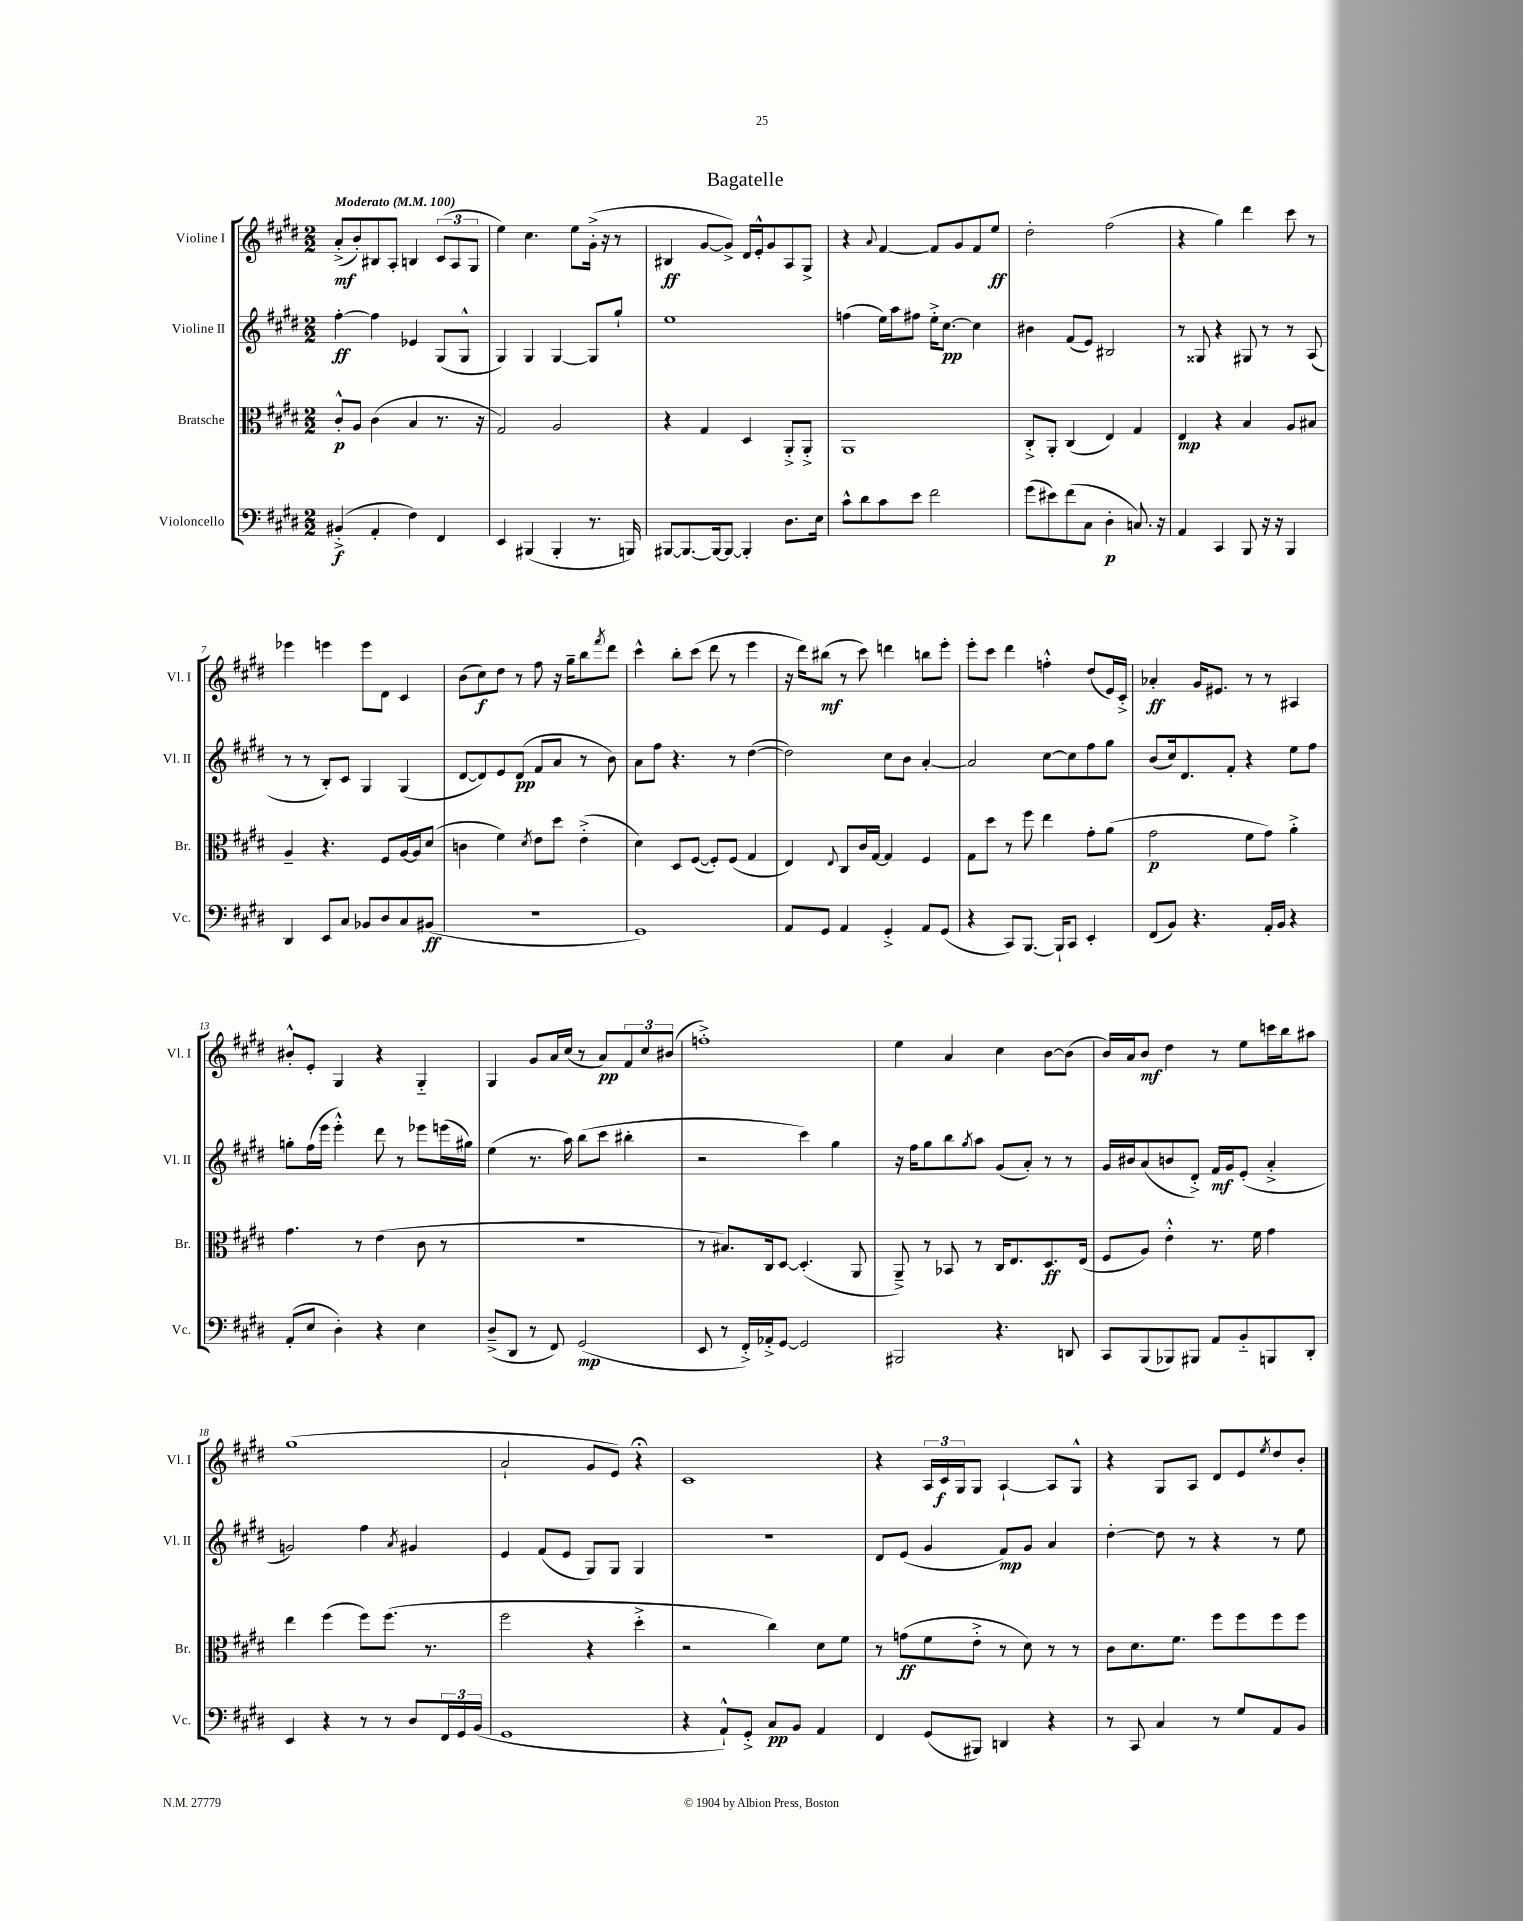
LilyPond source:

\header { title = "Bagatelle" }
<<
\new StaffGroup <<
\new Staff = "s0" \with { instrumentName = "Violine I" shortInstrumentName = "Vl. I" } {
    \clef treble \key e \major \numericTimeSignature \time 2/2 \tempo "Moderato" 4 = 100
    a'8-.->\mf( b'8-.) bis8 a8-. b4 \tuplet 3/2 { cis'8( a8 gis8 } |
    e''4) cis''4. e''8 gis'16-.->( r16 r8 |
    bis4\ff gis'8~ gis'8->) dis'16 e'16-.-^ gis'8 a8 gis8-> |
    r4 \appoggiatura { a'8 } fis'4~ fis'8 gis'8 fis'8 e''8\ff |
    dis''2-. fis''2( |
    r4 gis''4) dis'''4 cis'''8 r8 |
    ees'''4 e'''4 e'''8 dis'8 cis'4 |
    b'8( cis''8\f) dis''8 r8 fis''8 r16 gis''16-- b''8 \acciaccatura { fis'''8 } dis'''8 |
    cis'''4-^ b''8-. cis'''8( dis'''8 r8 e'''4 |
    r16 dis'''16) bis''8\mf( r8 cis'''8) d'''4 b''8 e'''8-. |
    e'''8-. cis'''8 dis'''4 f''4-.-^ dis''8( e'16) cis'16-.-> |
    aes'4-.\ff gis'16 eis'8. r8 r8 ais4 |
    bis'8-.-^ e'8-. gis4 r4 gis4-_ |
    gis4 gis'8 a'16 cis''16( r8 a'8\pp) \tuplet 3/2 { fis'8 cis''8 bis'8( } |
    f''1-.->) |
    e''4 a'4 cis''4 b'8~ b'8( |
    b'16) a'16 b'8\mf dis''4 r8 e''8 c'''16 b''16 ais''8 |
    gis''1( |
    a'2-! gis'8 e'8) r4\fermata |
    cis'1 |
    r4 \tuplet 3/2 { a16 cis'16\f gis16 } gis8 a4~-! a8 gis8-^ |
    r4 gis8 a8 dis'8 e'8 \acciaccatura { e''8 } dis''8 b'8-. \bar "|." |
}
\new Staff = "s1" \with { instrumentName = "Violine II" shortInstrumentName = "Vl. II" } {
    \clef treble \key e \major \numericTimeSignature \time 2/2
    fis''4~-.\ff fis''4 ees'4 gis8( gis8-^ |
    gis4) gis4 gis4~ gis8 gis''8-! |
    e''1 |
    f''4( e''16) a''16 fis''8 e''16-.-> cis''8.~\pp cis''4 |
    bis'4 fis'8( e'8) bis2 |
    r8 gisis8 r4 gis8 r8 r8 a8( |
    r8 r8 b8-.) cis'8 gis4 gis4( |
    dis'8~ dis'8) e'8 dis'8\pp( fis'8 a'8 r8 b'8) |
    a'8 fis''8 r4. r8 dis''4~( |
    dis''2) cis''8 b'8 a'4~-. |
    a'2 cis''8~ cis''8 fis''8 gis''8 |
    b'8( cis''16) dis'8. fis'8-. r4 e''8 fis''8 |
    g''8-. fis''16( e'''16 e'''4-.-^) dis'''8 r8 ees'''8 e'''16( gis''16) |
    e''4( r8. a''16) b''8( cis'''8 bis''4-. |
    r2 cis'''4) gis''4 |
    r16 fis''16 gis''8 b''8 \acciaccatura { gis''8 } a''8 gis'8( a'8-.) r8 r8 |
    gis'16 bis'16 a'8( b'8 dis'8-.->) fis'16\mf gis'16 e'8-.( a'4-.-> |
    g'2) fis''4 \acciaccatura { a'8 } gis'4 |
    e'4 fis'8( e'8 gis8) gis8 gis4 |
    R1 |
    dis'8 e'8( gis'4 fis'8\mp) gis'8 a'4 |
    dis''4~-. dis''8 r8 r4 r8 e''8 \bar "|." |
}
\new Staff = "s2" \with { instrumentName = "Bratsche" shortInstrumentName = "Br." } {
    \clef alto \key e \major \numericTimeSignature \time 2/2
    cis'8-.-^\p a8 cis'4( b4 r8. r16 |
    gis2) a2 |
    r4 gis4 dis4 a,8-.-> a,8-.-> |
    a,1 |
    cis8-.-> a,8-. cis4( e4) gis4 |
    e4\mp r4 b4 a8 bis8 |
    a4-- r4. fis8 a16~ a16 dis'8( |
    c'4 fis'4) \acciaccatura { dis'8 } e'8 dis''8 e'4-.->( |
    dis'4) dis8 fis8~( fis8-.) fis8( gis4 |
    e4) \appoggiatura { e8 } cis8 cis'16 gis16~ gis4 fis4 |
    gis8 dis''8 r8 fis''8 e''4 gis'8-. a'8( |
    gis'2\p fis'8 gis'8) a'4-.-> |
    gis'4. r8 e'4( cis'8 r8 |
    r1 |
    r8 bis8.) cis16 dis8~ dis4.-.( a,8 |
    a,8--->) r8 bes,8 r8 cis16 e8. dis8.\ff e16( |
    fis8 a8) e'4-.-^ r8. fis'16 gis'4 |
    e''4 fis''4( fis''8) fis''8.( r8. |
    fis''2 r4 dis''4-.-> |
    r2 cis''4) dis'8 fis'8 |
    r8 g'8\ff( fis'8 e'8-.-> r8 dis'8) r8 r8 |
    cis'8 dis'8. fis'8. fis''8 fis''8 fis''8 fis''8 \bar "|." |
}
\new Staff = "s3" \with { instrumentName = "Violoncello" shortInstrumentName = "Vc." } {
    \clef bass \key e \major \numericTimeSignature \time 2/2
    bis,4-.->\f( a,4-. fis4) fis,4 |
    e,4 bis,,4( bis,,4-. r8. b,,16) |
    bis,,8~ bis,,8.~ bis,,16~ bis,,8~ bis,,4-. dis8. e16 |
    cis'8-^ dis'8 cis'8 e'8 fis'2 |
    gis'8( eis'8) fis'8( cis8 dis4-.\p c8.) r16 |
    a,4 cis,4 b,,8 r16 r16 b,,4 |
    dis,4 e,8 cis8 bes,8 dis8 cis8 bis,8\ff( |
    R1 |
    gis,1) |
    a,8 gis,8 a,4 gis,4-.-> a,8 gis,8( |
    r4 cis,8) b,,8.~ b,,16-! cis,8 e,4-. |
    fis,8( b,8) r4. a,16-. b,16 r4 |
    a,8-.( e8 dis4-.) r4 e4 |
    dis8--->( dis,8 r8 fis,8) gis,2\mp( |
    e,8 r8 fis,16-.->) aes,16-.-> gis,8~ gis,2 |
    bis,,2 r4. d,8 |
    cis,8 b,,8( bes,,8) bis,,8 a,8 b,8-_ b,,8 dis,8-. |
    e,4 r4 r8 r8 dis8 \tuplet 3/2 { fis,16 gis,16 b,16( } |
    gis,1 |
    r4 a,8-!-^) gis,8-.-> cis8\pp b,8 a,4 |
    fis,4 gis,8( bis,,8) d,4 r4 |
    r8 cis,8 cis4 r8 gis8 a,8 b,8 \bar "|." |
}
>>
>>
